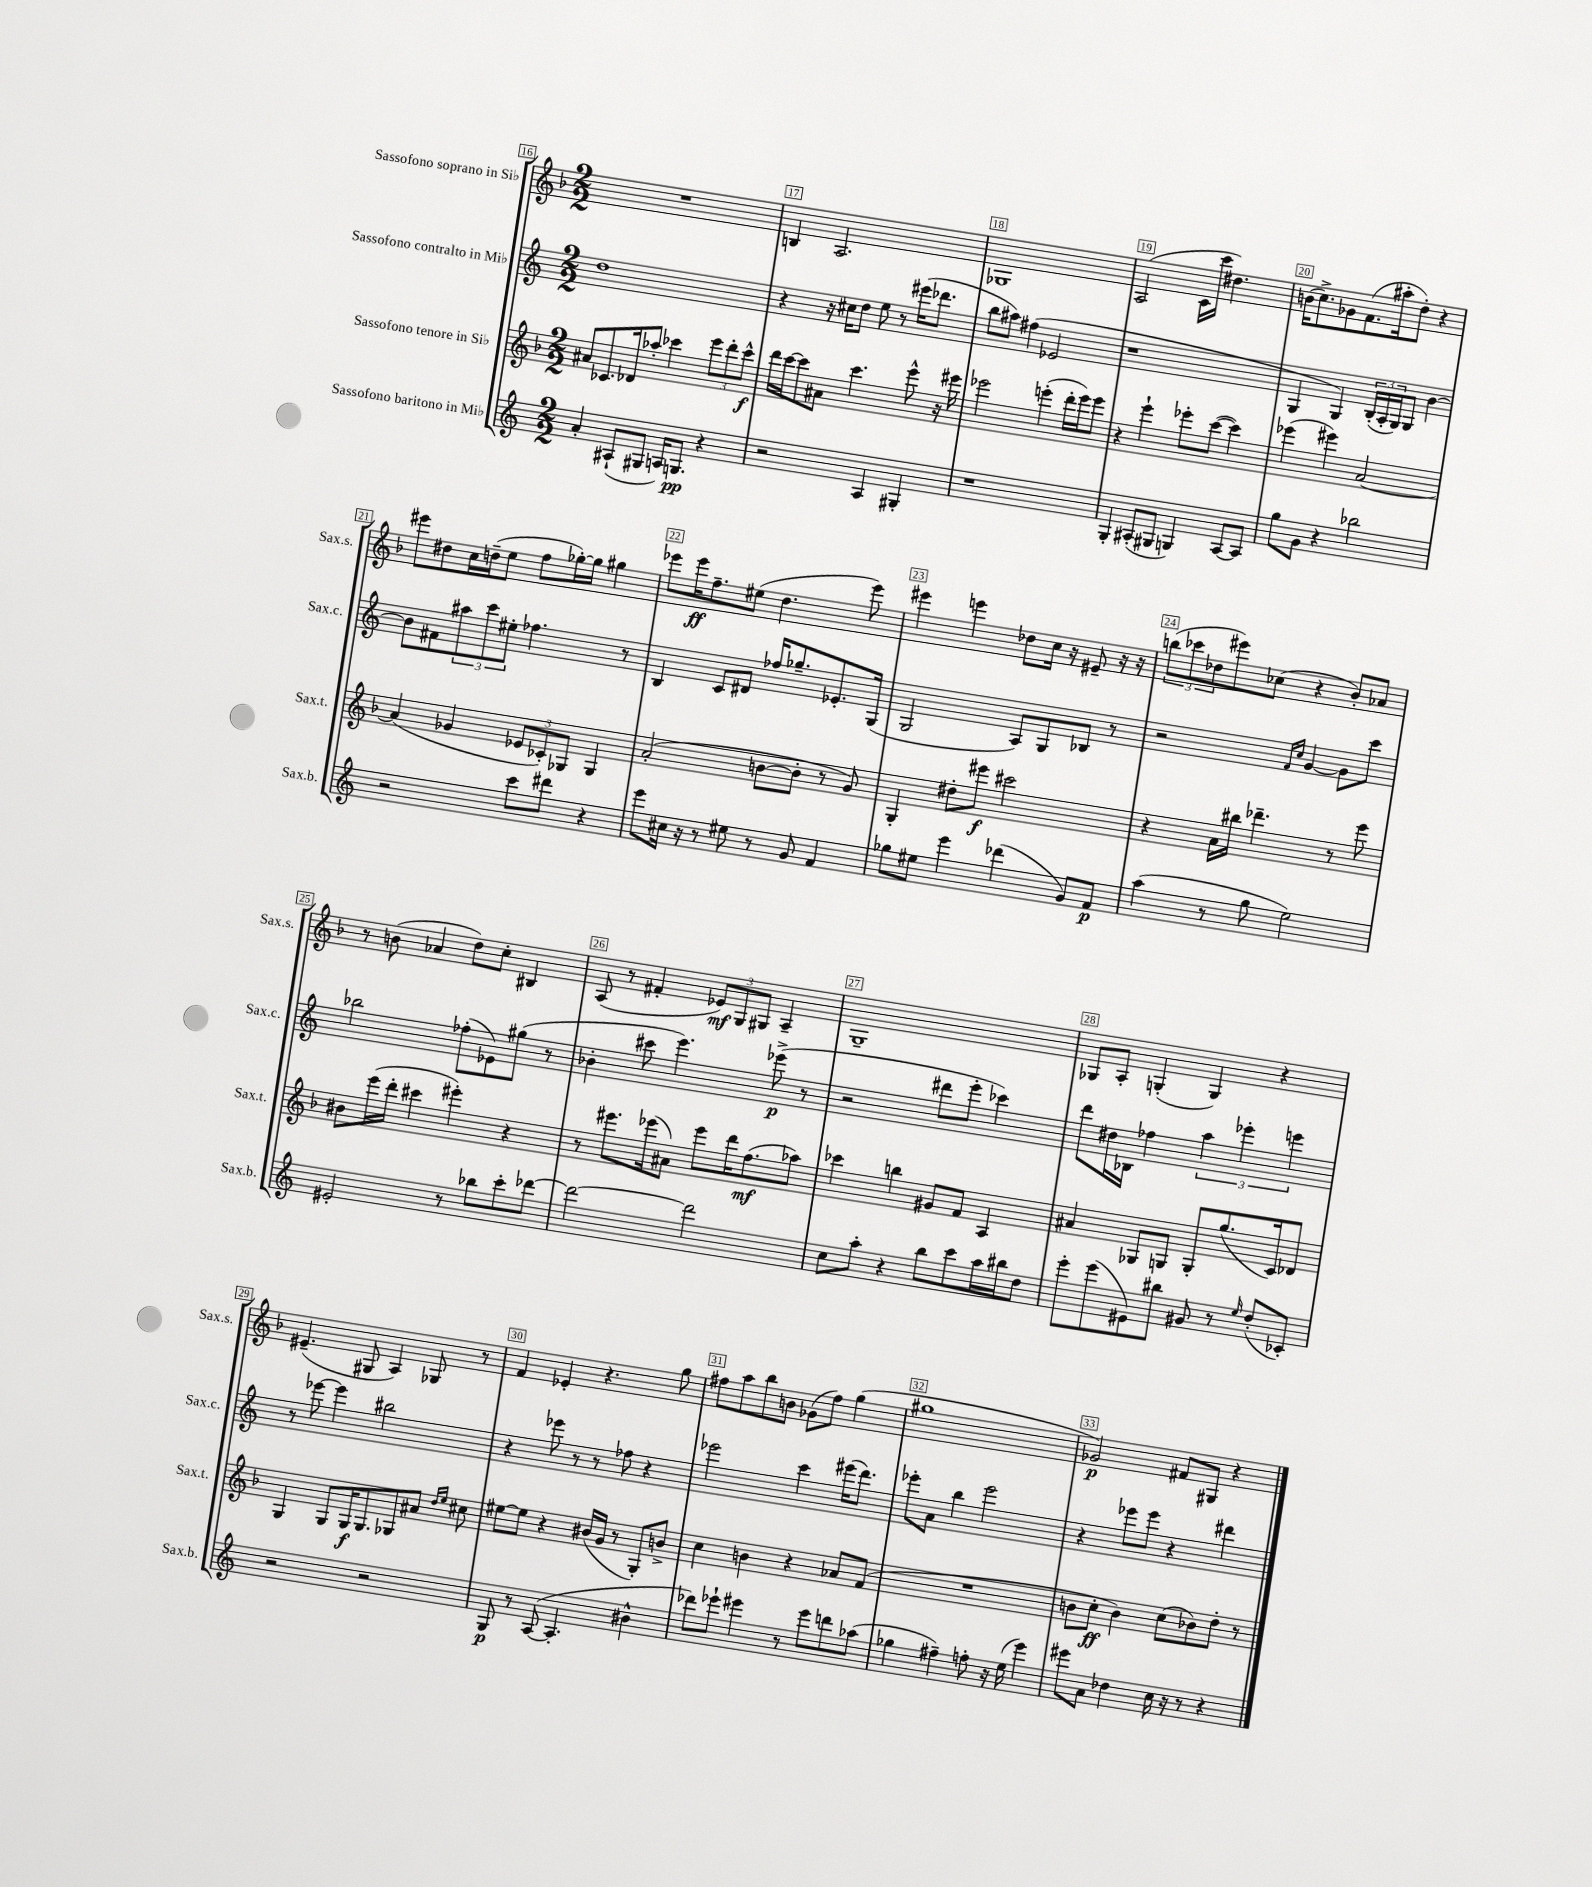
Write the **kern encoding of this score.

**kern	**dynam	**kern	**dynam	**kern	**dynam	**kern	**dynam
*part4	*part4	*part3	*part3	*part2	*part2	*part1	*part1
*staff4	*staff4	*staff3	*staff3	*staff2	*staff2	*staff1	*staff1
*I"Sassofono baritono in Mi♭	*	*I"Sassofono tenore in Si♭	*	*I"Sassofono contralto in Mi♭	*	*I"Sassofono soprano in Si♭	*
*I'Sax.b.	*	*I'Sax.t.	*	*I'Sax.c.	*	*I'Sax.s.	*
*clefG2	*	*clefG2	*	*clefG2	*	*clefG2	*
*k[]	*	*k[b-]	*	*k[]	*	*k[b-]	*
*M2/2	*	*M2/2	*	*M2/2	*	*M2/2	*
=16	=16	=16	=16	=16	=16	=16	=16
4a'/	.	8a#X/L	.	1dd	.	1r	.
.	.	8.c-X/	.	.	.	.	.
(8A#X`/L	.	.	.	.	.	.	.
.	.	16d-X/k	.	.	.	.	.
8G#X/J	.	8aa-X'/J	.	.	.	.	.
16An/KL)	.	4ccc-X\	.	.	.	.	.
8.Gn/J	pp	.	.	.	.	.	.
4r	.	12eee\L	.	.	.	.	.
.	.	12ddd'\	.	.	.	.	.
.	.	12ccc-^^\J	f	.	.	.	.
=17	=17	=17	=17	=17	=17	=17	=17
2r	.	16ddd\LL	.	4r	.	4Bn/	.
.	.	[16ccc\J	.	.	.	.	.
.	.	8ccc\]	.	.	.	.	.
.	.	8a#X\J	.	16r	.	2.A/	.
.	.	.	.	16cc#X\KL	.	.	.
.	.	4.ccc\	.	8dd\J	.	.	.
4A/	.	.	.	8ee\	.	.	.
.	.	.	.	8r	.	.	.
4G#X'/	.	8eee^^\	.	(16eee#X\KL	.	.	.
.	.	.	.	8.ddd-X\J	.	.	.
.	.	16r	.	.	.	.	.
.	.	16eee#X\	.	.	.	.	.
=18	=18	=18	=18	=18	=18	=18	=18
1r	.	2eee-X\	.	8bb\L	.	1G-X	.
.	.	.	.	8aa#X\J)	.	.	.
.	.	.	.	(4ff#X\	.	.	.
.	.	(4eeen'\	.	2e-X/	.	.	.
.	.	16ddd'\LL	.	.	.	.	.
.	.	16eee\J)	.	.	.	.	.
.	.	8eee\J	.	.	.	.	.
=19	=19	=19	=19	=19	=19	=19	=19
4G'/	.	4r	.	1r	.	(2A/	.
(8A#X'/L	.	4eee`\	.	.	.	.	.
8G#X/J	.	.	.	.	.	.	.
4Gn/)	.	8eee-X'\L	.	.	.	16c\LL	.
.	.	.	.	.	.	16ccc\JJ	.
.	.	([8ccc\J	.	.	.	4.dd#X\)	.
[8A#/L	.	4ccc\])	.	.	.	.	.
8A#/J]	.	.	.	.	.	.	.
=20	=20	=20	=20	=20	=20	=20	=20
8gg\L	.	(4eee-X\	.	4G/	.	(16bn\KL	.
.	.	.	.	.	.	8.cc^\)	.
8g\J	.	.	.	.	.	.	.
4r	.	4eee#X\)	.	4G/)	.	8g-X\	.
.	.	.	.	.	.	(8.f\	.
2bb-X\	.	[2a/	.	(24B'/LL	.	.	.
.	.	.	.	24A'/	.	.	.
.	.	.	.	.	.	16aa#X'\k	.
.	.	.	.	24G/J)	.	.	.
.	.	.	.	8G/J	.	8dd'\J)	.
.	.	.	.	[4b\	.	4r	.
!!LO:LB:g=z
=21	=21	=21	=21	=21	=21	=21	=21
2r	.	(4a/]	.	8b\L]	.	8eee#X\L	.
.	.	.	.	8f#X\	.	8dd#X\	.
.	.	4g-X/	.	12aa#X\	.	16cc\L	.
.	.	.	.	.	.	(16ddn~\J	.
.	.	.	.	12ccc\	.	.	.
.	.	.	.	.	.	8ee\J	.
.	.	.	.	12ee#X'\J	.	.	.
8ccc\L	.	12e-X/L	.	4.ff-X\	.	8ff\L	.
.	.	12c-X'/)	.	.	.	.	.
8ddd#X\J	.	.	.	.	.	[16gg-X'\L)	.
.	.	12G-X/J	.	.	.	.	.
.	.	.	.	.	.	16gg-\JJ]	.
4r	.	4G-/	.	.	.	4gg#X\	.
.	.	.	.	8r	.	.	.
=22	=22	=22	=22	=22	=22	=22	=22
8eee\L	.	(2a'/	.	4B/	.	8eee-X\L	.
16cc#X\Jk	.	.	.	.	.	16eee-\K	ff
16r	.	.	.	.	.	8.ff~\	.
8r	.	.	.	8c/L	.	.	.
8ee#X\	.	.	.	8d#X/J	.	(8ee#X\J	.
8r	.	[8bn\L	.	16ff-X/KL	.	4.dd\	.
.	.	.	.	8.gg-X~/	.	.	.
8g/	.	8b'\J]	.	.	.	.	.
4f/	.	8r	.	8.e-X'/	.	.	.
.	.	8g/)	.	.	.	8eee-\)	.
.	.	.	.	(16G/Jk	.	.	.
=23	=23	=23	=23	=23	=23	=23	=23
8gg-X\L	.	4G'/	.	2G/	.	4eee#X\	.
8ee#X\J	.	.	.	.	.	.	.
4eee\	.	8dd#X'\L	.	.	.	4eeen\	.
.	.	8eee#X\J	f	.	.	.	.
(4ddd-X\	.	2ccc#X\	.	8A/L)	.	8dd-X\L	.
.	.	.	.	8G/	.	16cc\Jk	.
.	.	.	.	.	.	16r	.
8g/L)	.	.	.	8B-X/J	.	8e#X~/	.
8f/J	p	.	.	8r	.	16r	.
.	.	.	.	.	.	16r	.
=24	=24	=24	=24	=24	=24	=24	=24
(4aa\	.	4r	.	2r	.	(12bbn\L	.
.	.	.	.	.	.	12ccc-X\	.
.	.	.	.	.	.	12dd-X\	.
8r	.	16a\LL	.	.	.	8eee#X\)	.
.	.	16bb#X\JJ	.	.	.	.	.
8gg\	.	4.ddd-X~\	.	.	.	(8cc-X\J	.
.	.	.	.	16qqf/LL	.	.	.
.	.	.	.	16qqcc/JJ	.	.	.
2ee\)	.	.	.	[4g/	.	4r	.
.	.	8r	.	8g\L]	.	8b-'/L)	.
.	.	8eee\	.	8ccc\J	.	8a-X/J	.
!!LO:LB:g=z
=25	=25	=25	=25	=25	=25	=25	=25
2e#X'/	.	8b#X\L	.	2bb-X\	.	8r	.
.	.	(16eee\L	.	.	.	(8bn\	.
.	.	16ddd'\JJ	.	.	.	.	.
.	.	4ccc#X\	.	.	.	4a-X/	.
8r	.	4eee#X'\)	.	(8ff-X'\L	.	8dd\L)	.
8bb-X\L	.	.	.	8e-X\)	.	8cc'\J	.
8ccc'\	.	4r	.	(8gg#X\J	.	4B#X/	.
[8ddd-X\J	.	.	.	8r	.	.	.
=26	=26	=26	=26	=26	=26	=26	=26
2ddd-\_	.	8r	.	4b-X'\	.	(8A/	.
.	.	8.eee#X\L	.	.	.	8r	.
.	.	.	.	8ccc#X\	.	4f#X'/	.
.	.	(16eee-X\k	.	.	.	.	.
.	.	8a#X\J)	.	4.eee\)	.	.	.
2ddd-\]	.	8eee-\L	.	.	.	12e-X/L)	mf
.	.	.	.	.	.	12G/	.
.	.	16ddd\K	.	.	.	.	.
.	.	.	.	.	.	12G#X/J	.
.	.	(8.ff\	mf	.	.	.	.
.	.	.	.	(8eee-X^\	p	4A~/	.
.	.	8aa-X\J)	.	8r	.	.	.
=27	=27	=27	=27	=27	=27	=27	=27
8cc\L	.	4ccc-X\	.	2r	.	1G~	.
8aa'\J	.	.	.	.	.	.	.
4r	.	4bbn\	.	.	.	.	.
8bb\L	.	8g#X/L	.	8ddd#X\L	.	.	.
8ccc\	.	8f/J	.	8eee'\J	.	.	.
16aa\L	.	4A/	.	4ccc-X\)	.	.	.
16bb#X\J	.	.	.	.	.	.	.
8dd\J	.	.	.	.	.	.	.
=28	=28	=28	=28	=28	=28	=28	=28
8eee'\L	.	4a#X/	.	8ddd\L	.	8G-X/L	.
(8eee\	.	.	.	16dd#X\L	.	8A'/J	.
.	.	.	.	16B-X\JJ	.	.	.
8e#X\)	.	8G-X/L	.	4ff-X\	.	(4Gn'/	.
8bb#X\J	.	8Gn/J	.	.	.	.	.
8g#X/	.	8G'/L	.	6aa\	.	4G/)	.
8r	.	(8.gg/	.	.	.	.	.
.	.	.	.	6eee-X'\	.	.	.
16qqee/	.	.	.	.	.	.	.
(8dd'/L	.	.	.	.	.	4r	.
.	.	16c/k)	.	.	.	.	.
.	.	.	.	6eeen\	.	.	.
8c-X'/J)	.	8d-X/J	.	.	.	.	.
!!LO:LB:g=z
=29	=29	=29	=29	=29	=29	=29	=29
2r	.	4G/	.	8r	.	(4.e#X~/	.
.	.	.	.	[8eee-X\	.	.	.
.	.	8G/L	.	4eee-\]	.	.	.
.	.	16G/K	f	.	.	8G#X/	.
.	.	8.G/	.	.	.	.	.
2r	.	.	.	2bb#X\	.	4A/)	.
.	.	8G-X/	.	.	.	.	.
.	.	8a#X/J	.	.	.	8G-X/	.
.	.	16qqdd/LL	.	.	.	.	.
.	.	16qqee/JJ	.	.	.	.	.
.	.	8cc#X\	.	.	.	8r	.
=30	=30	=30	=30	=30	=30	=30	=30
8G/	p	[8ee#X\L	.	4r	.	4f/	.
8r	.	8ee#\J]	.	.	.	.	.
([8A/	.	4r	.	8eee-X\	.	4e-X'/	.
4.A'/]	.	.	.	8r	.	.	.
.	.	(16b#X/LL	.	8r	.	4.r	.
.	.	16g/JJ	.	.	.	.	.
.	.	8r	.	8ff-X\	.	.	.
4b#X^^\	.	8G'/L)	.	4r	.	.	.
.	.	8bn^/J	.	.	.	8gg\	.
=31	=31	=31	=31	=31	=31	=31	=31
8ddd-X\L)	.	4cc\	.	2eee-X\	.	8ff#X\L	.
8eee-X`\J	.	.	.	.	.	8aa\	.
4eee#X\	.	4bn\	.	.	.	8bb-\	.
.	.	.	.	.	.	8bn\J	.
8r	.	4r	.	4ccc\	.	(8g-X\L	.
8eee#\L	.	.	.	.	.	8ff#\J)	.
8dddn\	.	8a-X/L	.	(16eee#X\KL	.	(4gg\	.
.	.	.	.	8.ddd\J)	.	.	.
(8aa-X\J	.	(8f/J	.	.	.	.	.
=32	=32	=32	=32	=32	=32	=32	=32
4gg-X\	.	1r	.	8eee-X'\L	.	1gg#X	.
.	.	.	.	8a\J	.	.	.
4ff#X~\)	.	.	.	4bb\	.	.	.
8ffn'\	.	.	.	2eee-\	.	.	.
16r	.	.	.	.	.	.	.
(16ee\	.	.	.	.	.	.	.
4eee\)	.	.	.	.	.	.	.
=33	=33	=33	=33	=33	=33	=33	=33
8eee#X\L	.	8bn\L	.	4r	.	2g-X/)	p
8a\J	.	8cc'\J	ff	.	.	.	.
4dd-X\	.	4b\)	.	8eee-X\L	.	.	.
.	.	.	.	8eee-\J	.	.	.
16cc\	.	(8cc\L	.	4r	.	8f#X/L	.
16r	.	.	.	.	.	.	.
8r	.	8b-X\)	.	.	.	8G#X/J	.
4r	.	8dd'\J	.	4ddd#X\	.	4r	.
.	.	8r	.	.	.	.	.
==	==	==	==	==	==	==	==
*-	*-	*-	*-	*-	*-	*-	*-
